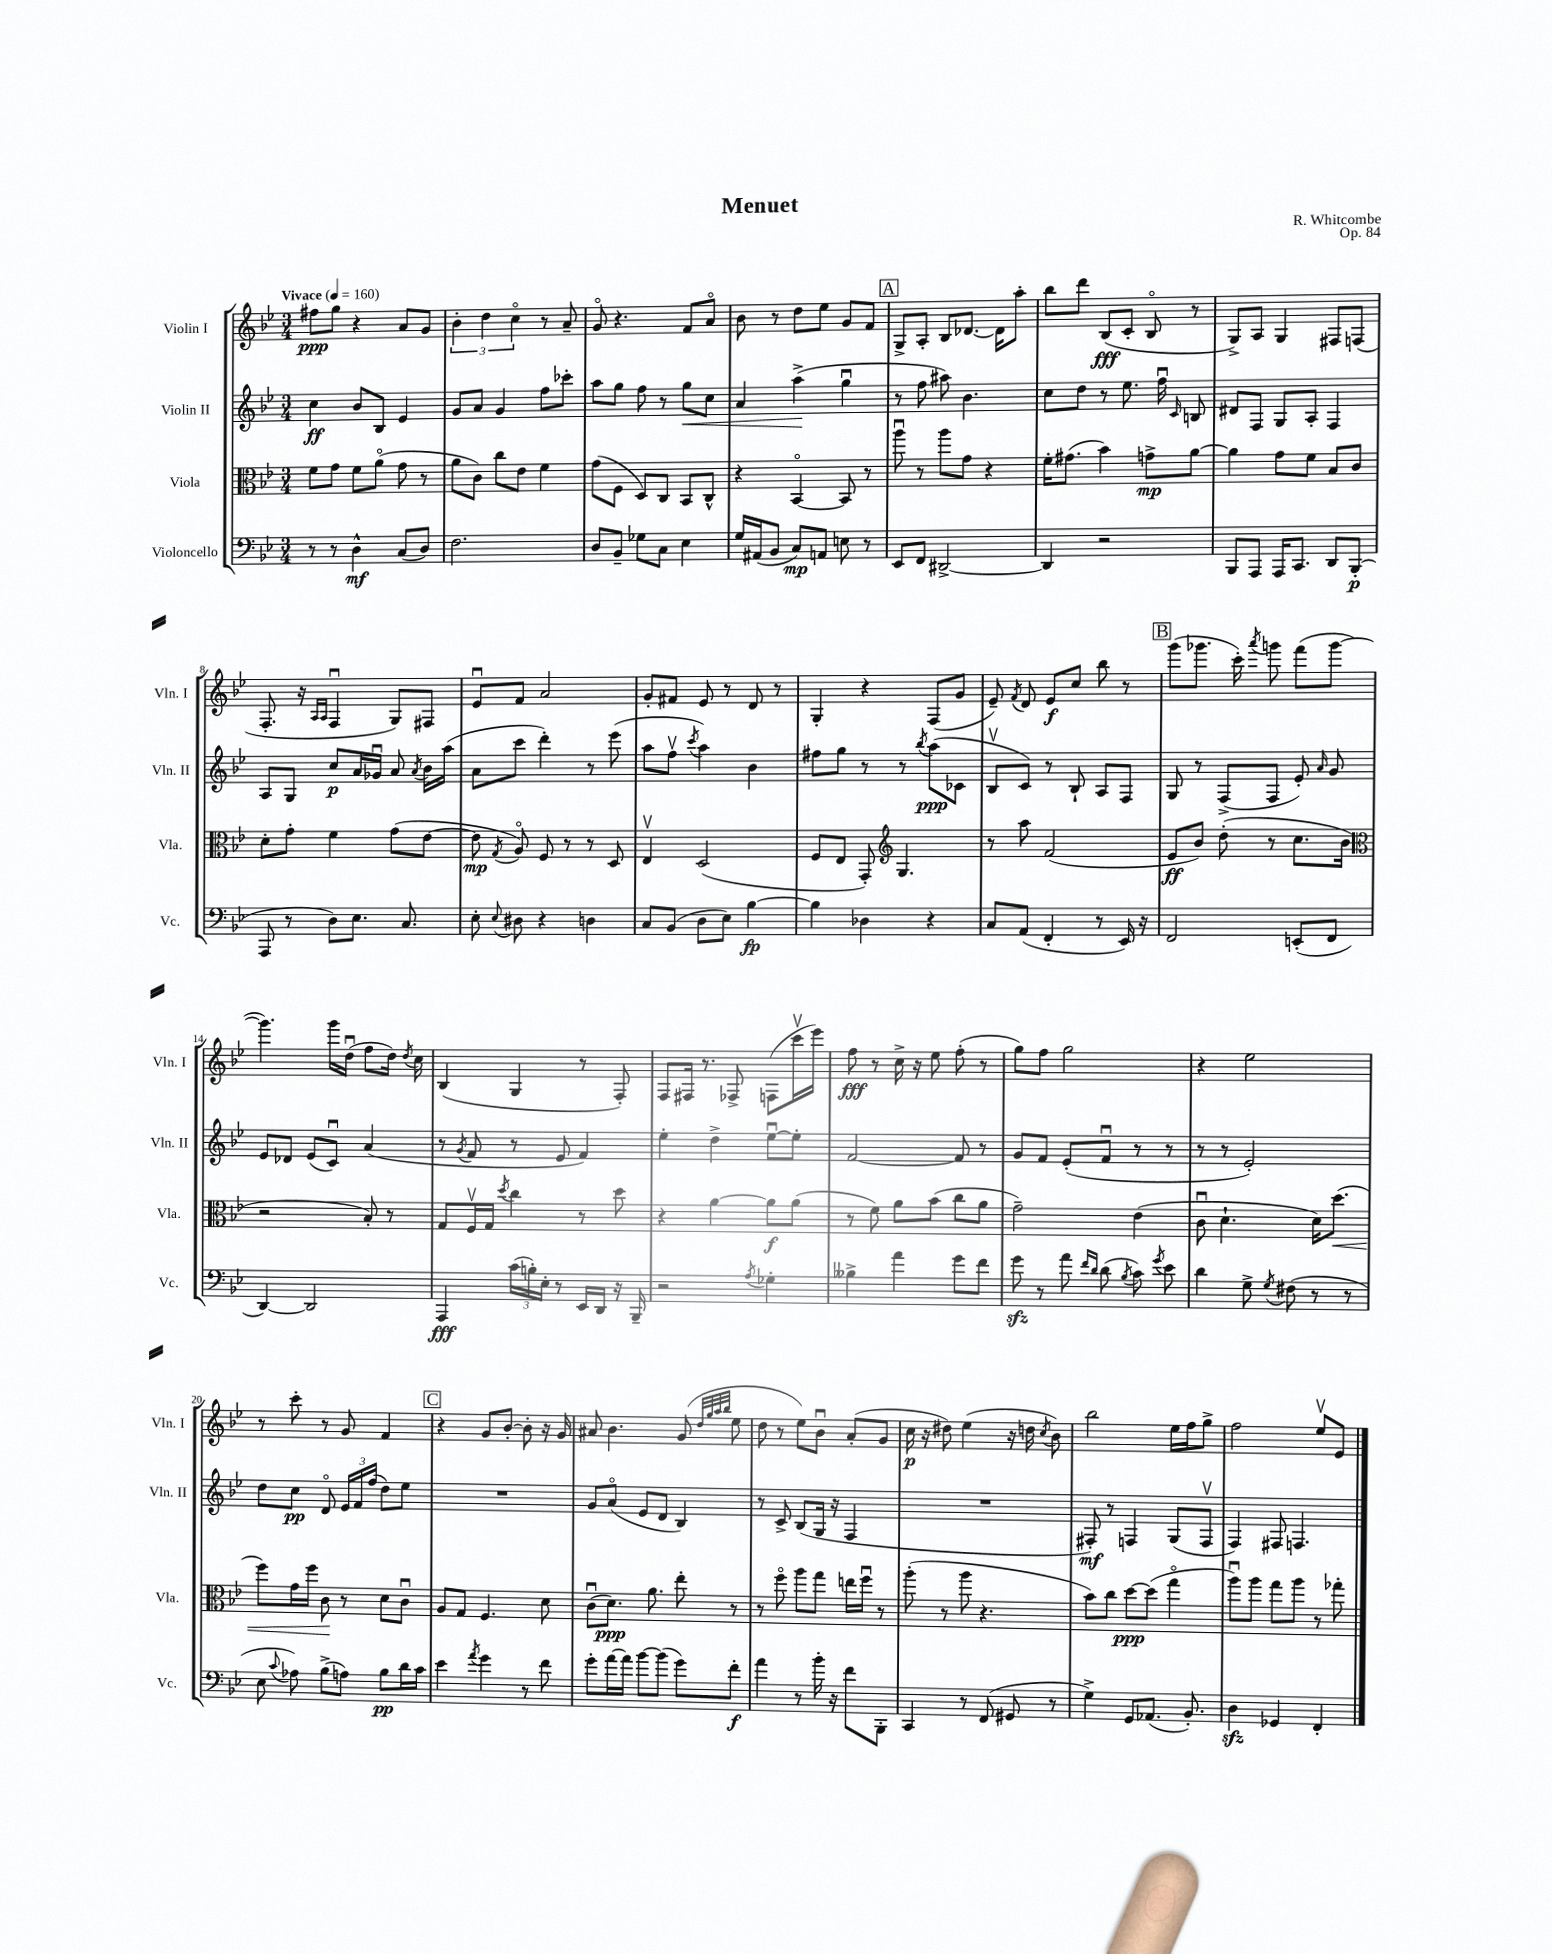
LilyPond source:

\header { title = "Menuet" composer = "R. Whitcombe" opus = "Op. 84" }
<<
\new StaffGroup <<
\new Staff = "s0" \with { instrumentName = "Violin I" shortInstrumentName = "Vln. I" } {
    \clef treble \key bes \major \numericTimeSignature \time 3/4 \tempo "Vivace" 4 = 160
    \autoBeamOff fis''8[\ppp g''8] r4 a'8[ g'8] |
    \tuplet 3/2 { bes'4-. d''4 c''4\flageolet } r8 a'8-- |
    g'8\flageolet r4. f'8[ a'8]\flageolet |
    bes'8 r8 d''8[ ees''8] g'8[ f'8] |
    \mark \markup { \box "A" } g8[-> a8]-. bes8[ des'8.]~ des'16[ a''8]-. |
    bes''8[ d'''8] bes8[\fff( c'8]-. bes8\flageolet r8 |
    g8[->) a8] g4 fis8[ f8]( |
    f8.-. r16 \grace { a16[ a16] } f4\downbow g8[) fis8] |
    ees'8[\downbow f'8] a'2 |
    g'8[-. fis'8] ees'8 r8 d'8 r8 |
    g4-. r4 f8[( g'8] |
    ees'8--) \acciaccatura { f'8 } d'8 ees'8[\f c''8] bes''8 r8 |
    \mark \markup { \box "B" } g'''8[( ges'''8.] c'''16-.) \acciaccatura { a'''8 } g'''8 f'''8[( g'''8]~ |
    g'''4.) g'''16[ d''16]\downbow( f''8[ d''16]) \acciaccatura { d''8 } c''16 |
    bes4( g4 r8 f8-.) |
    f8[ fis16] r8. fes8-> f8[( c'''16\upbow ees'''16]) |
    f''8\fff r8 c''16-> r16 ees''8 f''8-.( r8 |
    g''8[) f''8] g''2 |
    r4 ees''2 |
    r8 c'''8-. r8 g'8 f'4 |
    \mark \markup { \box "C" } r4 g'8[ bes'8]~-. bes'8-. r16 g'16 |
    ais'8 bes'4. g'8( \grace { d''32[ g''32 a''32 bes''32] } ees''8 |
    d''8 r8 ees''8[) bes'8]\downbow a'8[-.( g'8] |
    c''16\p r16 dis''8) ees''4( r16 d''16 \acciaccatura { c''8 } bes'8) |
    bes''2 ees''16[ f''16 g''8]-> |
    f''2 ees''8[\upbow ees'8] \bar "|." |
}
\new Staff = "s1" \with { instrumentName = "Violin II" shortInstrumentName = "Vln. II" } {
    \clef treble \key bes \major \numericTimeSignature \time 3/4
    \autoBeamOff c''4\ff bes'8[ bes8] ees'4 |
    g'8[ a'8] g'4 f''8[ ces'''8]-. |
    a''8[ g''8] f''8 r8 g''8[\< c''8] |
    a'4 a''4->\!( g''4\downbow |
    \mark \markup { \box "A" } r8 f''8 ais''8) bes'4. |
    c''8[ d''8] r8 ees''8. f''16\downbow \grace { c'16 } b8 |
    dis'8[ f8] g8[ a8]-. f4 |
    a8[ g8] c''8[\p a'16 ges'16]\downbow a'8 \acciaccatura { a'8 } bes'16[ a''16]( |
    a'8[ c'''8] d'''4-.) r8 ees'''8( |
    a''8[ f''8]\upbow \acciaccatura { c'''8 } a''4) bes'4 |
    fis''8[ g''8] r8 r8 \acciaccatura { bes''8 } a''8[\ppp( ces'8] |
    bes8[\upbow c'8]) r8 bes8-! a8[ f8] |
    \mark \markup { \box "B" } g8 r8 f8[->( f8] ees'8-.) \grace { a'16 } g'8 |
    ees'8[ des'8] ees'8[( c'8]\downbow) a'4( |
    r8 \acciaccatura { g'8 } f'8 r8 ees'8 f'4) |
    ees''4-. d''4-> ees''8[~\downbow ees''8]-. |
    f'2~ f'8 r8 |
    g'8[ f'8] ees'8[-.( f'8]\downbow r8 r8 |
    r8 r8 ees'2-.) |
    d''8[ c''8]\pp d'8\flageolet \tuplet 3/2 { ees'16[ f'16 f''16]( } d''8[) ees''8] |
    \mark \markup { \box "C" } R2. |
    g'8[ a'8]\flageolet( ees'8[ d'8] bes4) |
    r8 c'8-> bes8[( g16] r16 f4 |
    R2. |
    fis8-.\mf) r8 f4 g8[( f8]\upbow |
    f4) fis8 f4. \bar "|." |
}
\new Staff = "s2" \with { instrumentName = "Viola" shortInstrumentName = "Vla." } {
    \clef alto \key bes \major \numericTimeSignature \time 3/4
    \autoBeamOff f'8[ g'8] f'8[ a'8]\flageolet( g'8 r8 |
    a'8[ c'8]) c''8[ ees'8] f'4 |
    g'8[( f8] d8[) c8] bes,8[ c8]-^ |
    r4 bes,4~\flageolet bes,8 r8 |
    \mark \markup { \box "A" } a''8\downbow r8 a''8[ g'8] r4 |
    f'16[-. gis'8.]( bes'4) g'8[->\mp a'8]~ |
    a'4 g'8[ f'8] bes8[ c'8] |
    d'8[-. g'8]-. f'4 g'8[( ees'8]~ |
    ees'8\mp \acciaccatura { g8 } a8\flageolet) f8 r8 r8 d8 |
    ees4\upbow d2( |
    f8[ ees8] g,8-.) \clef treble g4. |
    r8 a''8 f'2( |
    \mark \markup { \box "B" } ees'8[\ff bes'8]) d''8-.( r8 c''8.[ bes'16] |
    \clef alto r2 bes8-.) r8 |
    g8[ f16\upbow g16] \acciaccatura { d''8 } c''4 r8 d''8 |
    r4 a'4~ a'8[\f a'8]( |
    r8 f'8) a'8[ bes'8]( c''8[ a'8] |
    g'2--) ees'4( |
    c'8\downbow d'4.-! d'16[) d''8.]\<( |
    f''8[) g'16 f''16] c'8\! r8 d'8[ c'8]\downbow |
    \mark \markup { \box "C" } a8[ g8] f4. d'8 |
    c'8[\downbow( d'8.]\ppp) a'8. ees''8-. r8 |
    r8 f''8\flageolet a''8[ g''8] e''16[ f''16]\downbow r8 |
    a''8-.( r8 a''8 r4. |
    bes'8[) c''8] d''8[~\ppp d''8]( g''4\flageolet |
    a''8[\downbow) a''8] g''8[ a''8] r8 ges''8-. \bar "|." |
}
\new Staff = "s3" \with { instrumentName = "Violoncello" shortInstrumentName = "Vc." } {
    \clef bass \key bes \major \numericTimeSignature \time 3/4
    \autoBeamOff r8 r8 d4-^\mf c8[( d8]) |
    f2. |
    d8[ bes,8]-- ges8[ c8] ees4 |
    g16[ ais,16( bes,8] c8[\mp) a,8] e8 r8 |
    \mark \markup { \box "A" } ees,8[ f,8] dis,2~-> |
    dis,4 r2 |
    bes,,8[ a,,8] a,,16[ c,8.] d,8[ bes,,8]-.\p( |
    a,,8 r8 d8[) ees8.] c8. |
    ees8-. \appoggiatura { ees8 } dis8 r4 d4 |
    c8[ bes,8]( d8[ ees8]) bes4~\fp |
    bes4 des4 r4 |
    c8[ a,8]( f,4-. r8 ees,16) r16 |
    \mark \markup { \box "B" } f,2 e,8[-.( f,8] |
    d,4~) d,2 |
    a,,4\fff \tuplet 3/2 { c'16[( b16-.) ees16]-. } r8 ees,16[ d,16] r16 bes,,16-- |
    r2 \acciaccatura { a8 } ges4-. |
    beses4-> a'4 g'8[ f'8] |
    g'8\sfz r8 a'8 \grace { f'16[ d'16] } d'8( \acciaccatura { bes8 } c'8) \acciaccatura { g'8 } ees'8 |
    d'4 g8-> \acciaccatura { g8 } fis8( r8 r8 |
    ees8 \appoggiatura { c'8 } aes8) bes8[->( a8]) bes8[\pp d'16 c'16] |
    \mark \markup { \box "C" } ees'4 \acciaccatura { a'8 } g'4 r8 f'8 |
    g'8[-. a'16~ a'16] bes'8[~ bes'8]( g'8[) f'8]-.\f |
    a'4 r8 bes'16-. r16 f'8[ bes,,8]-. |
    c,4 r8 f,8( gis,8 r8 |
    g4->) g,8[ aes,8.]( bes,8.-.) |
    d4\sfz ges,4 f,4-. \bar "|." |
}
>>
>>
